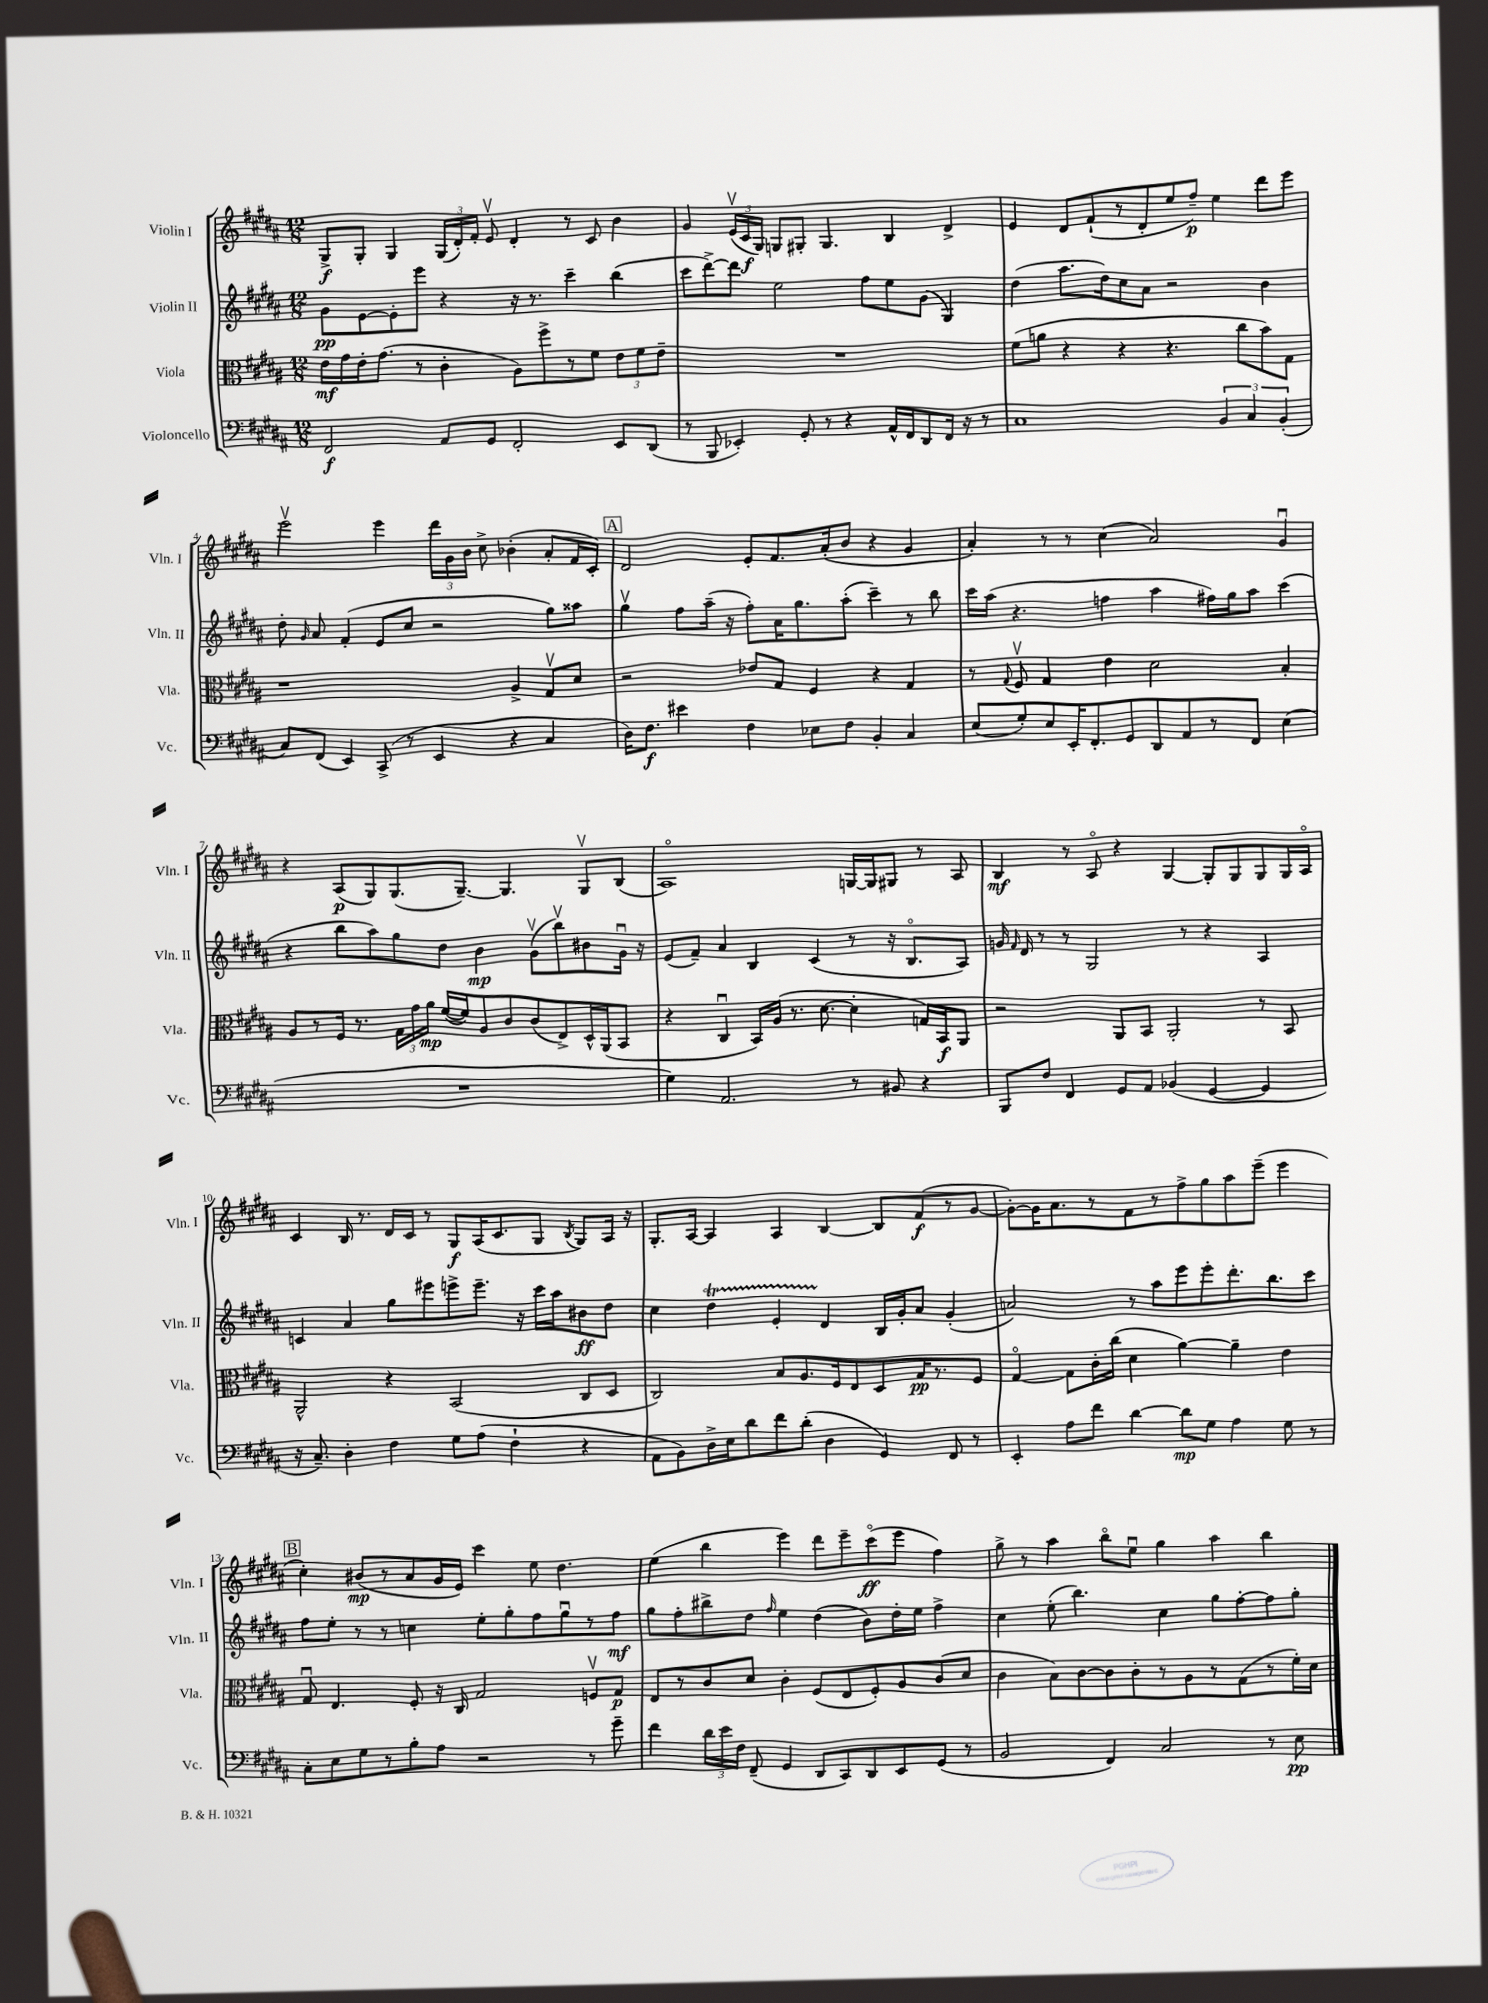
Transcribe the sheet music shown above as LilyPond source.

<<
\new StaffGroup <<
\new Staff = "s0" \with { instrumentName = "Violin I" shortInstrumentName = "Vln. I" } {
    \clef treble \key b \major \numericTimeSignature \time 12/8
    \autoBeamOff gis8[->\f gis8]-. gis4 \tuplet 3/2 { gis16[( dis'16-.) fis'16]-. } e'8\upbow dis'4-. r8 cis'8 b'4 |
    gis'4 \tuplet 3/2 { e'16[\upbow( cis'16\f gis16]) } g8[ gis8]-. gis4. b4 dis'4-> |
    e'4 dis'8[ fis'8-!( r8 dis'8-. e''8 fis''8]--\p) e''4 dis'''8[ e'''8] |
    e'''2\upbow e'''4 \tuplet 3/2 { dis'''16[ gis'16 b'16] } cis''8-> bes'4-.( ais'8[-. fis'16 cis'16]-.) |
    \mark \markup { \box "A" } dis'2 e'8[-. fis'8. ais'16-.( b'8] r4 gis'4 |
    ais'4-.) r8 r8 cis''4( ais'2) gis'4\downbow |
    r4 ais8[\p( gis8) gis8.( gis8.]~--) gis4. gis8[\upbow b8]( |
    ais1\flageolet) g16[~ g16 gis8] r8 ais8 |
    b4\mf r8 ais8\flageolet r4 gis4~ gis8[-. gis8 gis8 gis16 ais16]\flageolet |
    cis'4 b16 r8. dis'16[ cis'16] r8 gis8[\f ais16( cis'8. gis8] \acciaccatura { b8 } gis8[) ais16] r16 |
    gis8.[-. ais16]~ ais4 ais4 b4~ b8[ fis'8\f( r8 gis'8]~ |
    gis'8[~-.) gis'16 ais'8. r8 fis'8 r8 fis''8-> gis''8 ais''8 e'''8]--( e'''4 |
    \mark \markup { \box "B" } cis''4-.) bis'8[\mp( r8 ais'8 gis'16 e'16]) cis'''4 e''8 dis''4. |
    e''4( b''4 e'''4) dis'''8[ e'''8-- cis'''8\flageolet\ff( e'''8] fis''4) |
    gis''8-> r8 ais''4 b''8[\flageolet e''8]\downbow gis''4 ais''4 b''4 \bar "|." |
}
\new Staff = "s1" \with { instrumentName = "Violin II" shortInstrumentName = "Vln. II" } {
    \clef treble \key b \major \numericTimeSignature \time 12/8
    \autoBeamOff gis'8[\pp e'8~ e'8-. e'''8] r4 r16 r8. cis'''4-- b''4( |
    cis'''8[ dis'''8~->) dis'''8] e''2 fis''8[ e''8 gis'8]( gis4) |
    dis''4( ais''8.[ dis''16) cis''8 ais'8] r2 b'4 |
    dis''8-. \grace { gis'16 } ais'8 fis'4-.( e'8[ cis''8] r2 gis''8[) aisis''8] |
    \mark \markup { \box "A" } gis''4\upbow fis''8[ ais''16]--( r16 fis''8[-.) ais'16 gis''8. ais''8]-.( cis'''4--) r8 b''8 |
    cis'''16[ ais''16]( r4. f''4 ais''4 fis''16[) gis''16 ais''8] cis'''4( |
    r4 b''8[ ais''8) gis''8 dis''8] b'4\mp gis'8[\upbow( b''8\upbow) bis'8 gis'16]\downbow r16 |
    e'8[( fis'8]--) ais'4 b4 cis'4( r8 r16 b8.[\flageolet ais8]) |
    g'16 \grace { fis'16 } dis'16 r8 r8 gis2 r8 r4 ais4 |
    c'4 ais'4 gis''8[ eis'''8 e'''8-> e'''8.]-- r16 cis'''16[ ais''16 bis'8\ff dis''8] |
    cis''4 dis''4\startTrillSpan e'4-. dis'4\stopTrillSpan b16[ gis'16-. ais'8] gis'4-.( |
    a'2) r8 ais''8[ e'''8 e'''8-. dis'''8.-. b''8. cis'''8] |
    \mark \markup { \box "B" } fis''8[ e''8]-. r8 r8 c''4 e''8[-. gis''8-. fis''8 gis''8\downbow r8 fis''8]\mf |
    gis''8[ fis''8-. bis''8-> dis''8] \grace { fis''16 } e''4 dis''4( b'8[) dis''16-. e''16] fis''4-> |
    cis''4 e''8-.( b''4.) cis''4 gis''8[ fis''8~-. fis''8 gis''8]-. \bar "|." |
}
\new Staff = "s2" \with { instrumentName = "Viola" shortInstrumentName = "Vla." } {
    \clef alto \key b \major \numericTimeSignature \time 12/8
    \autoBeamOff e'16[\mf gis'16 e'16-. gis'8.]( r8 cis'4-. ais8[) fis''8-> r8 fis'8] \tuplet 3/2 { e'8[ fis'8 e'8]-- } |
    R1. |
    fis'8[( a'8] r4 r4 r4. cis''8[ b'8) gis8] |
    r1 ais4-> gis8[\upbow dis'8] |
    \mark \markup { \box "A" } r2 ees'8[ gis8] fis4 r4 gis4 |
    r8 \appoggiatura { gis8 } fis8\upbow gis4 e'4 dis'2 b4-. |
    ais8[ r8 fis16] r8. \tuplet 3/2 { gis16[ gis'16 ais'16]\mp } fis'16[~( fis'16) ais8 cis'8 cis'8( e8->) dis16-^ ais,16( b,8] |
    r4 cis4\downbow b,16[) ais16]( r8. dis'8.~ dis'4-. g16[) b,16\f ais,8] |
    r2 ais,8[ b,8] ais,2-. r8 b,8 |
    ais,2-^ r4 b,2( cis8[ dis8] |
    cis2) b8[ ais8. fis16 e8 dis8 gis16\pp r8. fis8] |
    gis4~\flageolet gis8[ cis'16-. cis''16]( dis'4 ais'4~) ais'4-- e'4 |
    \mark \markup { \box "B" } gis8\downbow e4. fis8-. r16 cis16 gis2 f8[\upbow gis8]\p |
    e8[ r8 cis'8 dis'8] cis'4-. fis8[( e8 fis8-.) ais8 cis'8( dis'8] |
    cis'4 b8[) cis'8~ cis'8 cis'8-. r8 ais8 r8 gis8( r8 fis'16-.) dis'16] \bar "|." |
}
\new Staff = "s3" \with { instrumentName = "Violoncello" shortInstrumentName = "Vc." } {
    \clef bass \key b \major \numericTimeSignature \time 12/8
    \autoBeamOff fis,2\f ais,8[ gis,8] fis,2-. e,8[ dis,8]( |
    r8 b,,8 ees,4-.) gis,8-. r8 r4 ais,16[-^ fis,16 dis,8 fis,16] r16 r8 |
    cis1 \tuplet 3/2 { b,4 cis4 b,4-.( } |
    cis8[) fis,8]( e,4) cis,8->( r8 e,4 r4 cis4 |
    \mark \markup { \box "A" } dis16[) fis8.]\f eis'4 fis4 ees8[ fis8] b,4-. cis4 |
    e8[( gis8-.) e8 e,16-. fis,8.-. gis,8 dis,8 ais,8 r8 fis,8] e4( |
    R1. |
    gis4) ais,2. r8 bis,8 r4 |
    b,,8[ fis8] fis,4 gis,8[ ais,8] bes,4( gis,4~ gis,4 |
    r16 cis8.--) dis4-. fis4 gis8[ ais8]( fis4-! r4 |
    ais,8[ b,8) dis16-> e16 dis'8 fis'8 dis'8]-.( dis4 gis,4) fis,8 r8 |
    e,4-. ais8[ fis'8] dis'4~ dis'8[\mp gis8] ais4 gis8 r8 |
    \mark \markup { \box "B" } cis8[-. e8 gis8 r8 b8-. ais8] r2 r8 gis'8-- |
    fis'4 \tuplet 3/2 { dis'16[ e'16 fis16] } fis,8--( gis,4 dis,8[ cis,8) dis,8 e,8 gis,8]( r8 |
    b,2 fis,4) cis2 r8 e8\pp \bar "|." |
}
>>
>>
